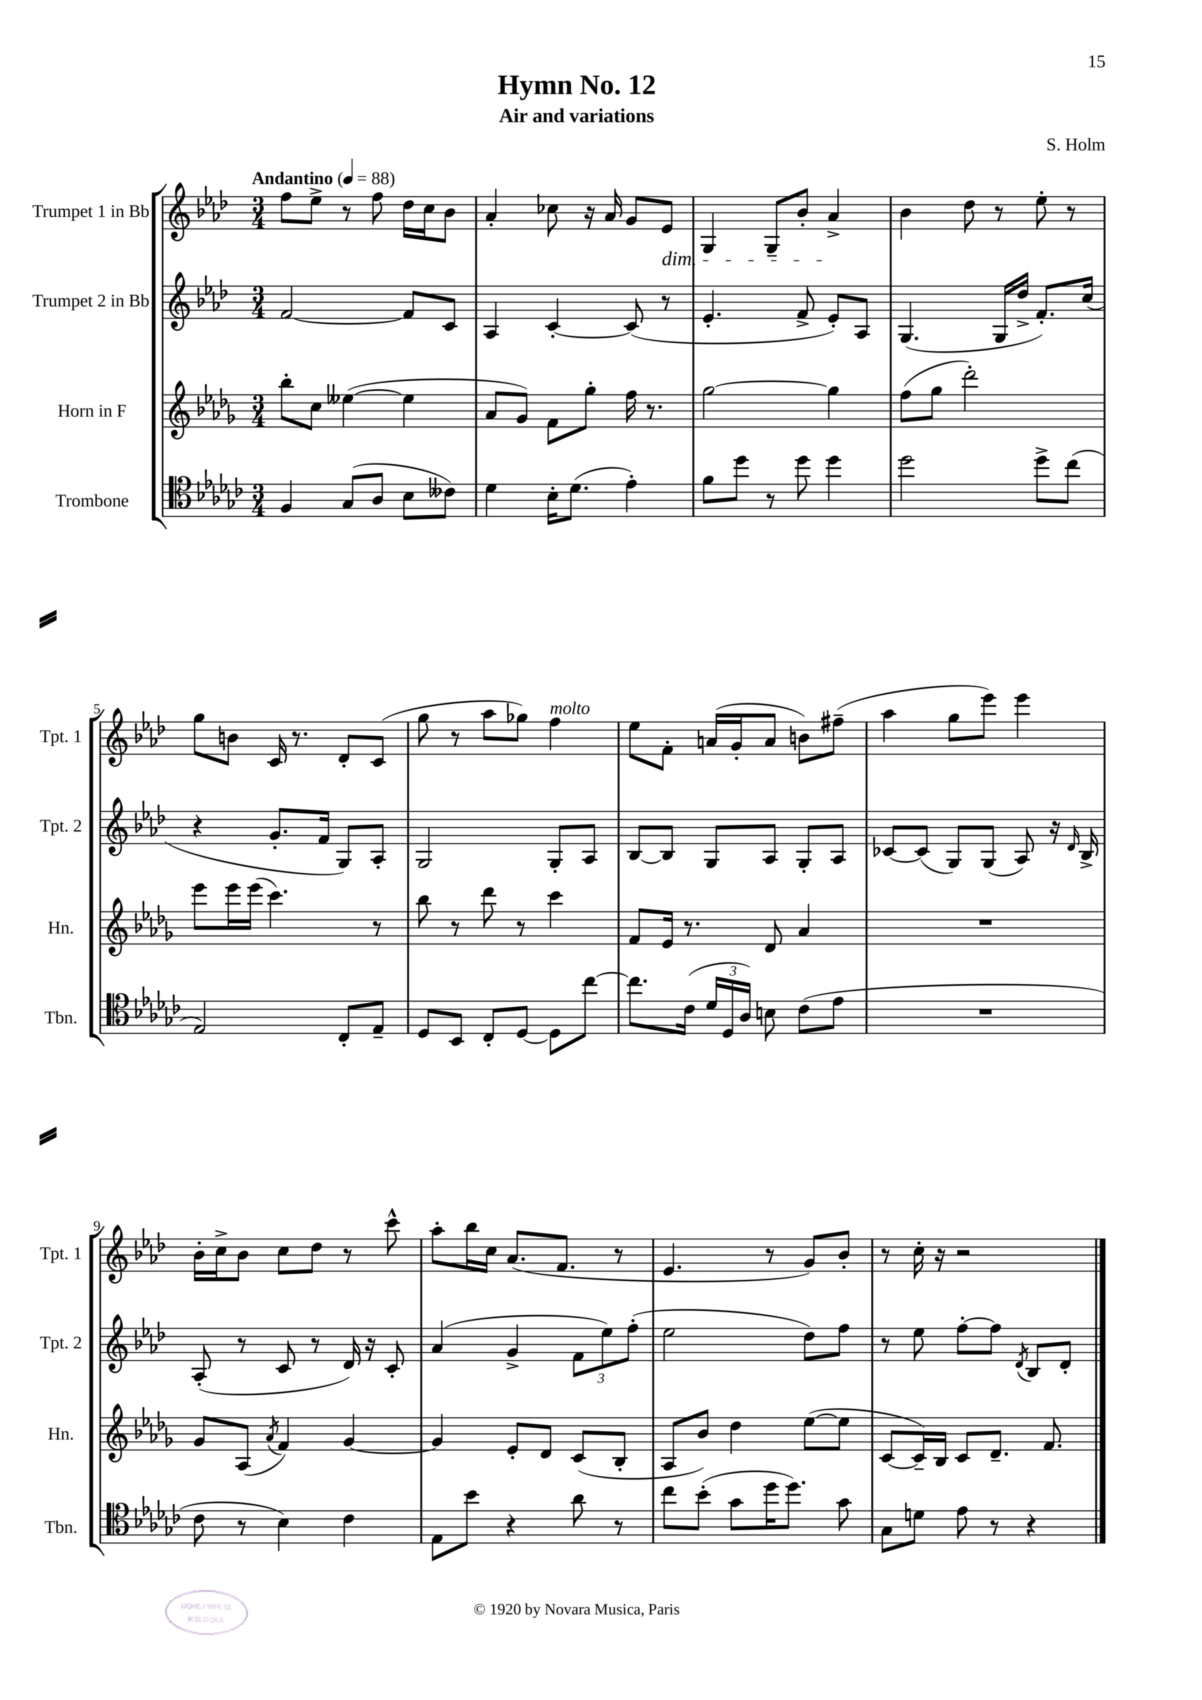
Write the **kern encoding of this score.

**kern	**kern	**kern	**kern
*part4	*part3	*part2	*part1
*staff4	*staff3	*staff2	*staff1
*I"Trombone	*I"Horn in F	*I"Trumpet 2 in Bb	*I"Trumpet 1 in Bb
*I'Tbn.	*I'Hn.	*I'Tpt. 2	*I'Tpt. 1
*clefC4	*clefG2	*clefG2	*clefG2
*k[b-e-a-d-g-c-]	*k[b-e-a-d-g-]	*k[b-e-a-d-]	*k[b-e-a-d-]
*M3/4	*M3/4	*M3/4	*M3/4
*MM88	*MM88	*MM88	*MM88
=1	=1	=1	=1
!	!	!	!LO:TX:a:B:t=Andantino
4F/	8bb-'\L	[2f/	8ff\L
.	8cc\J	.	8ee-^\J
(8G-/L	([4ee--X\	.	8r
8A-/J	.	.	8ff\
8B-\L	4ee--\]	8f/L]	16dd-\LL
.	.	.	16cc\J
8c--X\J)	.	8c/J	8b-\J
=2	=2	=2	=2
4d-\	8a-/L	4A-/	4a-'/
.	8g-/J)	.	.
16B-'\KL	8f\L	[4c'/	8cc-X\
(8.d-\J	.	.	.
.	8gg-'\J	.	16r
.	.	.	16a-/
4e-'\)	16ff\	(8c/]	8g/L
.	8.r	.	.
!	!	!	!LO:TX:b:i:t=dim.
.	.	8r	8e-/J
=3	=3	=3	=3
8f\L	[2gg-\	4.e-'/	4G/
8dd-\J	.	.	.
8r	.	.	8G~/L
8dd-\	.	8f^/	8b-'/J
4dd-\	4gg-\]	8e-'/L)	4a-^/
.	.	8A-/J	.
=4	=4	=4	=4
2dd-\	(8ff\L	(4.G/	4b-\
.	8gg-\J	.	.
.	2ddd-'\)	.	8dd-\
.	.	16G/LL	8r
.	.	16dd-^/JJ	.
8dd-^\L	.	8.f'/L)	8ee-'\
(8cc-\J	.	.	8r
.	.	(16cc/Jk	.
!!LO:LB:g=z
=5	=5	=5	=5
2E-/)	8eee-\L	4r	8gg\L
.	16eee-\L	.	8bn\J
.	(16eee-\JJ	.	.
.	4.ccc\)	8.g'/L	16c/
.	.	.	8.r
.	.	16f/Jk	.
8C-'/L	.	8G/L)	8d-'/L
8E-~/J	8r	8A-'/J	(8c/J
=6	=6	=6	=6
8D-/L	8bb-\	2G/	8gg\
8BB-/J	8r	.	8r
8C-'/L	8ddd-\	.	8aa-\L
[8D-/J	8r	.	8gg-X\J)
!	!	!	!LO:TX:a:i:t=molto
8D-\L]	4ccc\	8G'/L	4ff\
[8cc-\J	.	8A-/J	.
=7	=7	=7	=7
8.cc-\L]	8f/L	[8B-/L	8ee-\L
.	16e-/Jk	8B-/J]	8f'\J
(16c-\Jk	8.r	.	.
24d-/LL	.	8G/L	(16an/LL
24D-/	.	.	.
.	.	.	16g'/J
24A-/JJ)	.	.	.
8Bn\	8d-/	8A-/J	8a/J
(8c-\L	4a-/	8G'/L	8bn\L)
8e-\J	.	8A-/J	(8ff#X~\J
=8	=8	=8	=8
2.r	2.r	[8c-X/L	4aa-\
.	.	(8c-/J]	.
.	.	8G/L)	8gg\L
.	.	(8G/J	8eee-\J)
.	.	8A-/)	4eee-\
.	.	16r	.
.	.	16qqd-/	.
.	.	16B-^/	.
!!LO:LB:g=z
=9	=9	=9	=9
8c-\	8g-/L	(8A-'/	16b-'\LL
.	.	.	16cc^\J
8r	(8A-/J	8r	8b-\J
.	8qa-/	.	.
4B-\)	4f/)	8c/	8cc\L
.	.	8r	8dd-\J
4c-\	[4g-/	16d-/)	8r
.	.	16r	.
.	.	8c'/	8ccc^^\
=10	=10	=10	=10
8E-\L	4g-/]	(4a-/	8aa-'\L
8b-\J	.	.	16bb-\L
.	.	.	16cc\JJ
4r	8e-'/L	4g^/	(8.a-/L
.	8d-/J	.	.
.	.	.	8.f/J
8a-\	(8c/L	12f\L	.
.	.	12ee-\)	.
8r	8B-'/J	.	8r
.	.	(12ff'\J	.
=11	=11	=11	=11
8cc-\L	8A-/L	2ee-\	4.e-/
(8b-'\J	8b-/J)	.	.
8g-\L	4dd-\	.	.
16dd-\K	.	.	8r
8.dd-\J)	.	.	.
.	([8ee-\L	8dd-\L)	8g/L)
8g-\	8ee-\J]	8ff\J	8b-'/J
=12	=12	=12	=12
8G-\L	[8c/L	8r	8r
8dn\J	16c~/L])	8ee-\	16cc'\
.	16B-/JJ	.	16r
8e-\	8c/L	[8ff'\L	2r
8r	8.d-~/J	8ff\J]	.
.	.	8qd-/	.
4r	.	8B-/L	.
.	8.f/	.	.
.	.	8d-'/J	.
==	==	==	==
*-	*-	*-	*-
